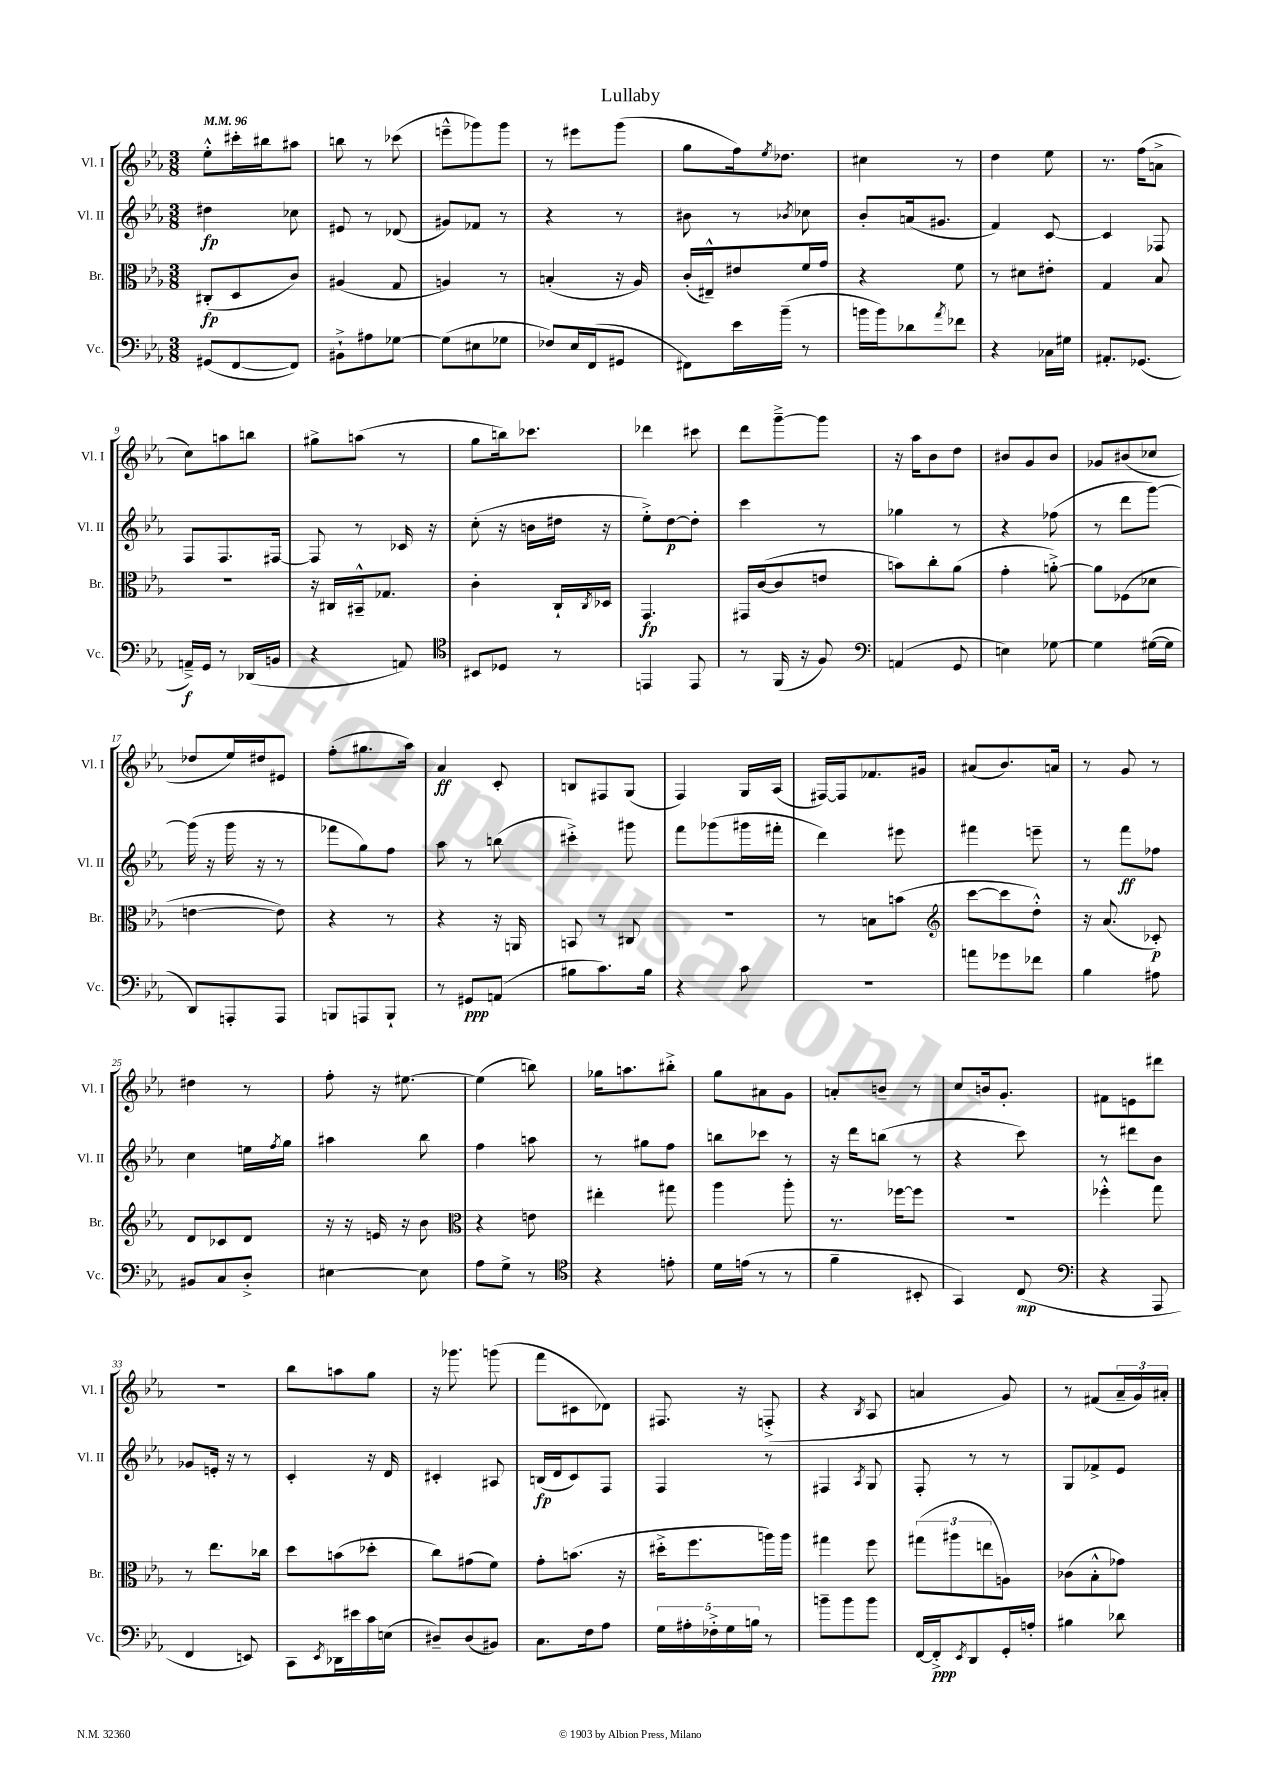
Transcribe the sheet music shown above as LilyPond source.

\header { title = "Lullaby" }
<<
\new StaffGroup <<
\new Staff = "s0" \with { instrumentName = "Vl. I" shortInstrumentName = "Vl. I" } {
    \clef treble \key ees \major \numericTimeSignature \time 3/8 \tempo 4 = 96
    ees''8-.-^ cis'''16-. bis''16 ais''8 |
    b''8 r8 ces'''8( |
    e'''8---^ ges'''8) ges'''8 |
    r8 eis'''8 g'''8( |
    g''8 f''16) \acciaccatura { ees''8 } des''8. |
    cis''4 r8 |
    d''4 ees''8 |
    r8. f''16( a'8-> |
    c''8) a''8 b''8 |
    gis''8-> a''8( r8 |
    g''8 b''16) ces'''8. |
    des'''4 cis'''8 |
    d'''8 g'''8~---> g'''8 |
    r16 aes''16 bes'8 d''8 |
    bis'8 g'8 bis'8 |
    ges'8 bis'8( ces''8 |
    des''8 ees''16) dis''16 eis'8 |
    f''8-.( gis''8. aes''16) |
    aes'4\ff c'8-. |
    b8 fis8 g8( |
    f4) g16 aes16( |
    fis16~) fis16 fes'8. gis'16 |
    ais'8( bes'8.) a'16 |
    r8 g'8 r8 |
    dis''4 r8 |
    f''8-. r16 eis''8.~ |
    eis''4( b''8) |
    ges''16 a''8. bis''8-.-> |
    g''8 ais'8 g'8 |
    a'8-. b'8-- r8 |
    c''8 b'16 g'8.-. |
    fis'8 e'8 dis'''8 |
    R4. |
    bes''8 a''8 g''8 |
    r16 ges'''8. g'''8( |
    f'''8 cis'8 des'8) |
    fis8. r16 f8-.->( |
    r4 \acciaccatura { bes8 } aes8 |
    a'4 g'8) |
    r8 fis'8( \tuplet 3/2 { aes'16-- g'16) ais'16-. } \bar "|." |
}
\new Staff = "s1" \with { instrumentName = "Vl. II" shortInstrumentName = "Vl. II" } {
    \clef treble \key ees \major \numericTimeSignature \time 3/8
    dis''4\fp ces''8 |
    eis'8 r8 des'8( |
    gis'8) fes'8 r8 |
    r4 r8 |
    bis'8 r8 \acciaccatura { bes'8 } ces''8 |
    bes'8-. a'16( gis'8. |
    f'4) c'8~ |
    c'4 fes8 |
    f8 f8. fis16~ |
    fis8 r8 ces'16 r16 |
    c''8-.( r16 b'16 dis''16 r16 |
    ees''8-.->) d''8~\p d''8-. |
    c'''4 r8 |
    ges''4 r8 |
    r4 fes''8( |
    r8 d'''8 g'''8~) |
    g'''16( r16 g'''16 r16 r8 |
    fes'''8 g''8) f''8 |
    aes''8 r8 b''8( |
    cis'''4-.->) gis'''8 |
    f'''8 ges'''8( gis'''16 fis'''16-. |
    d'''4) eis'''8 |
    fis'''4 e'''8-- |
    r8 f'''8\ff fes''8 |
    c''4 e''16 \acciaccatura { f''8 } g''16 |
    ais''4 bes''8 |
    f''4 a''8 |
    r8 gis''8 f''8 |
    b''8 ces'''8 r8 |
    r16 d'''16 b''8( r8 |
    r4 c'''8) |
    r8 dis'''8 bes'8 |
    ges'8 e'16-. r16 r8 |
    c'4-. r16 d'16 |
    cis'4-. ais8 |
    b16\fp( d'16 c'8) f8 |
    f4 r8 |
    fis4 \acciaccatura { aes8 } g8 |
    f8-. r8 r8 |
    g8 fes'8-> ees'8 \bar "|." |
}
\new Staff = "s2" \with { instrumentName = "Br." shortInstrumentName = "Br." } {
    \clef alto \key ees \major \numericTimeSignature \time 3/8
    cis8-.\fp( d8 c'8) |
    ais4( g8 |
    a4) r8 |
    b4-.( r16 aes16) |
    c'16-.( eis16---^) eis'8 f'16 g'16 |
    r4 f'8 |
    r8 dis'8 eis'8-. |
    g4 bes8 |
    R4. |
    r16 cis16 bis,16---^ ges8. |
    c'4-. c16-! \acciaccatura { c8 } des16 |
    g,4.\fp |
    gis,16 c'16~( c'8 e'8 |
    b'8) c''8-. aes'8( |
    g'4-. a'8~-.->) |
    a'8 fes8( des'8 |
    e'4~ e'8) |
    r4 r8 |
    r4 r16 a,16 |
    b,8 r8 cis8 |
    R4. |
    r8 b8 b'8( |
    \clef treble c'''8~ c'''8 d''8-.-^) |
    r16 aes'8.( ces'8-.\p) |
    d'8 ces'8 d'8 |
    r16 r16 e'16 r16 bes'8 |
    \clef alto r4 e'8 |
    eis''4-. gis''8 |
    aes''4 aes''8-. |
    r8. fes''16~ fes''8 |
    r4. |
    fes''4-.-^ g''8 |
    r8 ees''8. ces''16 |
    d''8 b'8( des''8-. |
    c''8) gis'8( f'8) |
    g'8-. b'8.( r16 |
    dis''16-.-> f''8. a''16) a''16 |
    gis''4 f''8 |
    \tuplet 3/2 { gis''8( ais''8 e''8 } a8) |
    ces'8( bes8-.-^ ges'8) \bar "|." |
}
\new Staff = "s3" \with { instrumentName = "Vc." shortInstrumentName = "Vc." } {
    \clef bass \key ees \major \numericTimeSignature \time 3/8
    gis,8( f,8~ f,8) |
    bis,8-!-> ais8 ges8~ |
    ges8( eis8 ges8 |
    fes8) ees16 f,16( gis,8 |
    fis,8) ees'16 bes'16--( r8 |
    b'16 b'16) des'8 \acciaccatura { aes'8 } fes'8 |
    r4 ces16 gis16 |
    ais,8.-. ges,8.( |
    a,16--->\f) g,16 r8 des,16( b,16 |
    r4 a,8) |
    \clef tenor bis,8 des8 r8 |
    e,4 e,8 |
    r8 f,16( r16 f8) |
    \clef bass a,4( g,8 |
    e4) ges8~ |
    ges4 gis16~( gis16 |
    d,8) a,,8-. a,,8 |
    b,,8 a,,8 b,,8-! |
    r8 gis,8\ppp a,8( |
    bis8 c'8.) bis16 |
    r4 c'8 |
    R4. |
    a'8 ges'8 fes'8 |
    bes4 ais8 |
    bis,8 c8 d8-.-> |
    eis4~ eis8 |
    aes8 g8-> r8 |
    \clef tenor r4 e'8-. |
    d'16 e'16( r8 r8 |
    f'4-- bis,8-. |
    g,4) c8\mp( |
    \clef bass r4 aes,,8 |
    f,4 e,8) |
    c,8 \acciaccatura { ees,8 } des,16 eis'16 c'16 e16( |
    dis8--) dis8( bis,8) |
    c8. f16 aes8 |
    \tuplet 5/4 { g16 ais16-. fes16-.-> g16 b16 } r8 |
    b'8-- b'8 b'8 |
    f,16~ f,16-.->\ppp \acciaccatura { ees,8 } d,8 g,16-. a16-. |
    bis4 des'8 \bar "|." |
}
>>
>>
